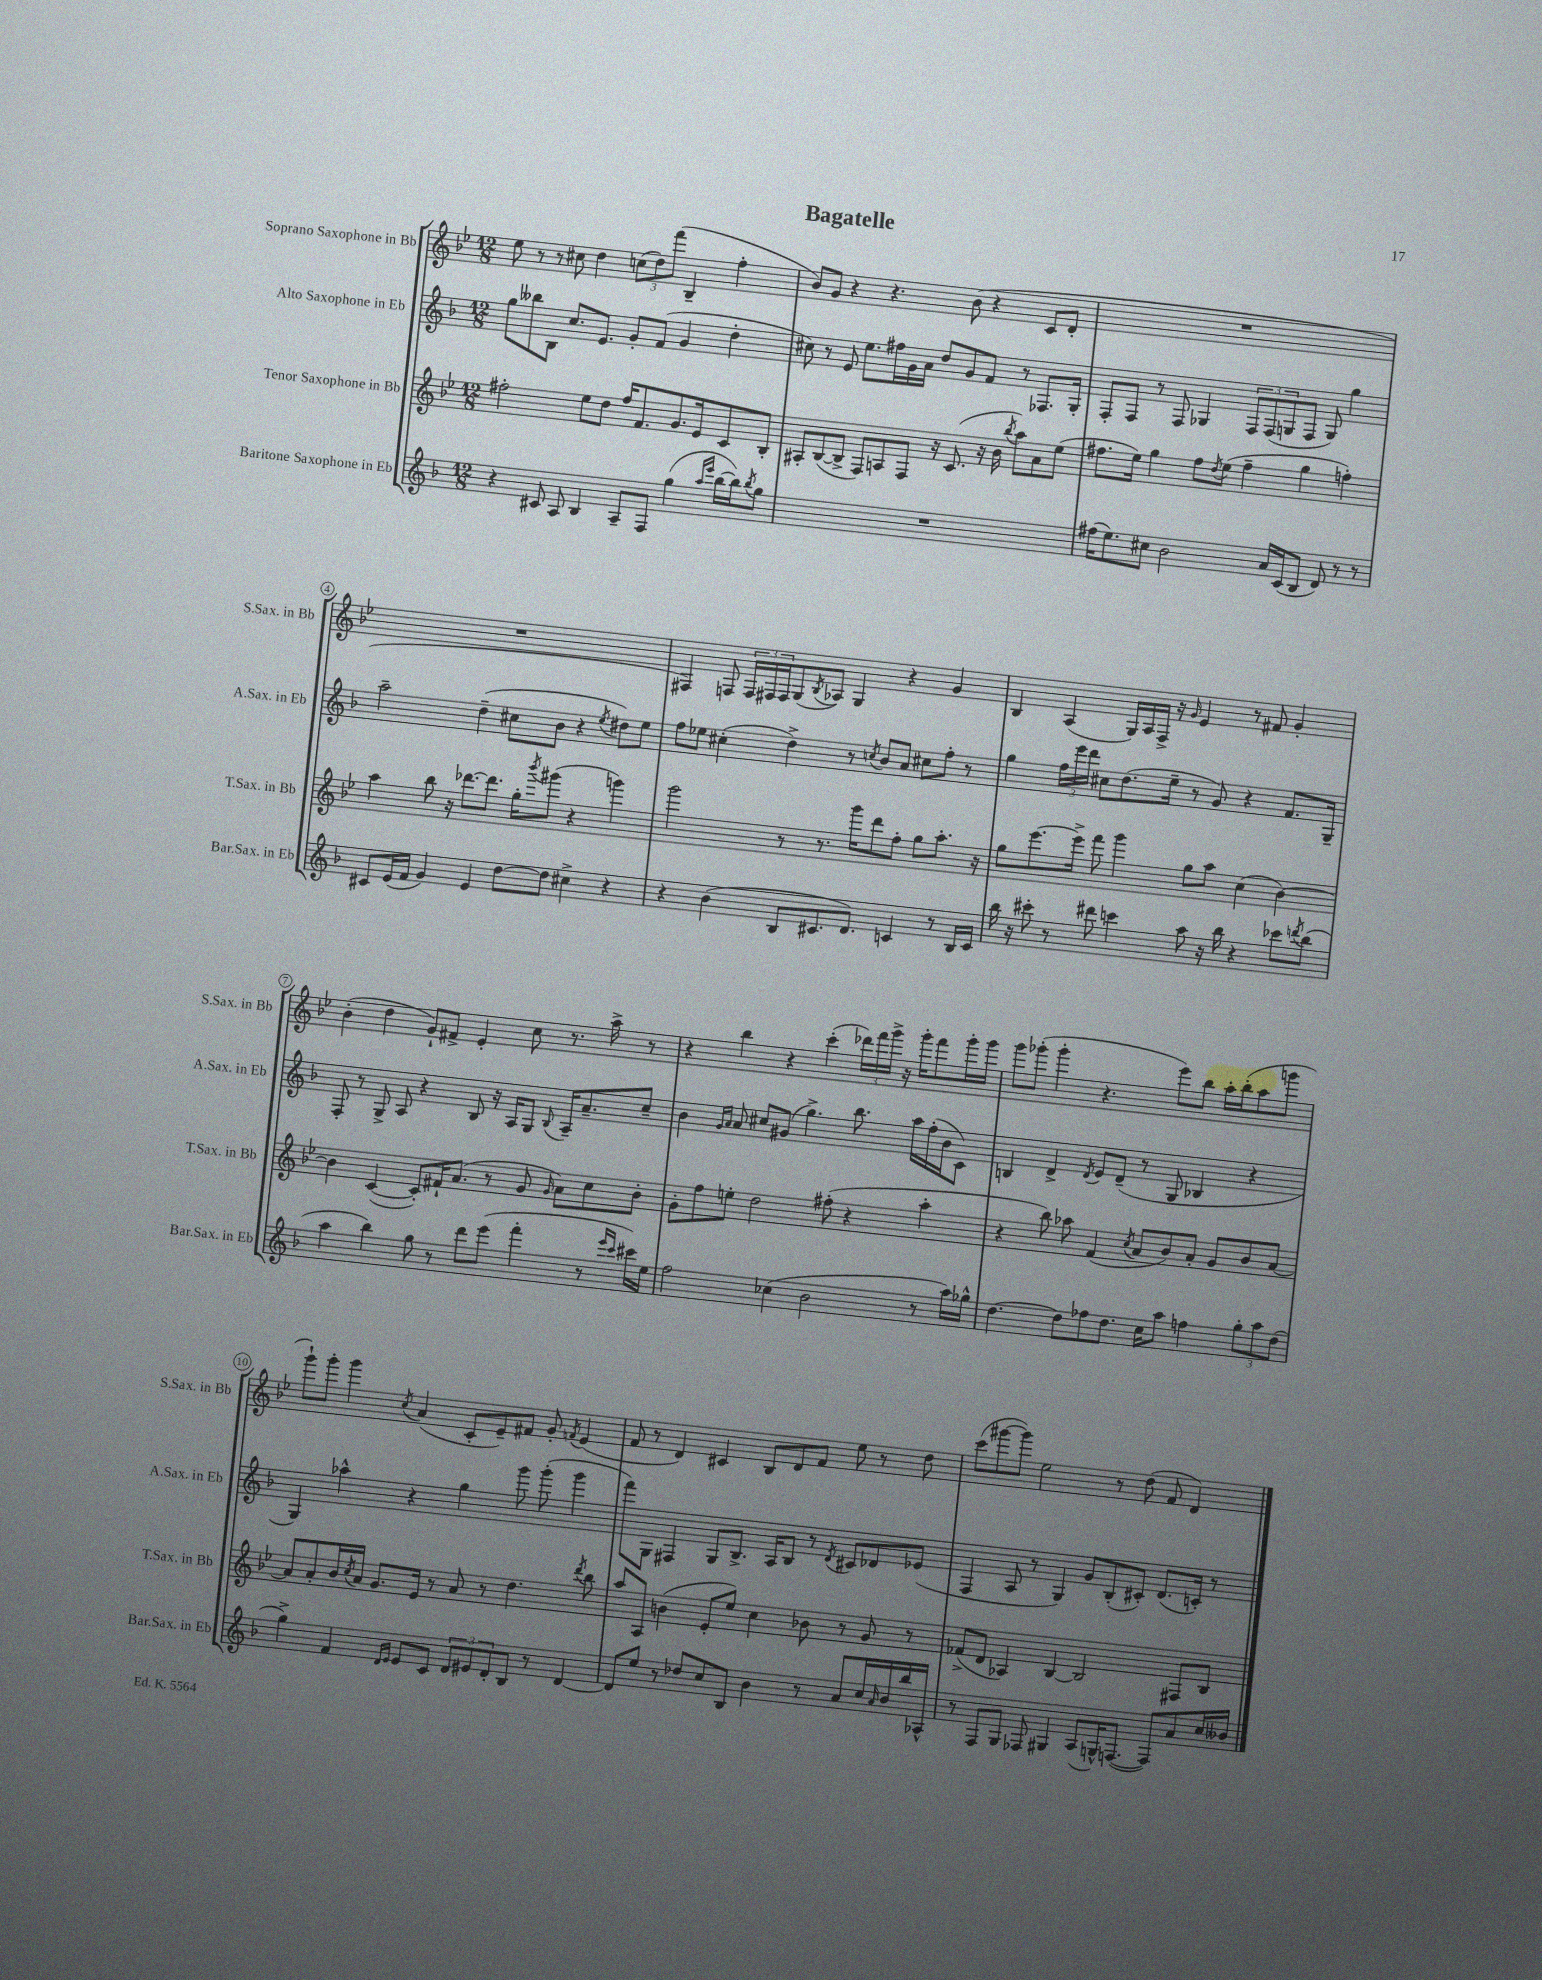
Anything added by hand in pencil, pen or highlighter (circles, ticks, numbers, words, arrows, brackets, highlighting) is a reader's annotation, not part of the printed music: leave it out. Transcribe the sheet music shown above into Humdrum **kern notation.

**kern	**kern	**kern	**kern
*staff4	*staff3	*staff2	*staff1
*clefG2	*clefG2	*clefG2	*clefG2
*k[b-]	*k[b-e-]	*k[b-]	*k[b-e-]
*M12/8	*M12/8	*M12/8	*M12/8
4r	2ff#'\	8gg\L	8ee-\
.	.	8bb--\	8r
8c#/	.	8B-\J	8r
8A/	.	8.cc/L	8cc#\
4B-/	8ee-\L	.	4dd\
.	.	8.e/J	.
.	8dd\J	.	.
8A~/L	16ff#/LK	8g'/L	(12cc\L
.	8.f/	.	.
.	.	.	12dd\)
8F/J	.	(8f/J	.
.	.	.	(12fff\J
(4gg\	8.g/	4g/	4B-~/
.	16e-/k	.	.
16qqaa/LL	.	.	.
16qqeee/JJ	.	.	.
[16bb-\LL	8c/	4dd'\	4ff'\
16bb-\]J)	.	.	.
8qbb-/	.	.	.
8gg\J	8B-'/J	.	.
=	=	=	=
1.r	8A#'/L	8cc#\)	8b-/L)
.	([8B-/	8r	8g/J
.	8B-^/]J	8e/	4r
.	8F/L)	8.ee\L	.
.	8A/	.	4.r
.	.	16ff#\L	.
.	8F/J	16g\	.
.	.	16a\JJ	.
.	16r	8dd/L	.
.	(8.c/	.	.
.	.	8g/	(8b-\
.	16r	8f/J	4r
.	16b-\	.	.
.	8qbb-/	.	.
.	8aa\L)	8r	.
.	8a\	8.F-/L	8c/L
.	(8ee-\J	.	8d'/J
.	.	16G'/Jk	.
=	=	=	=
(16ff#\LK	8.ff#\L	8F'/L	1.r
8.ee\)	.	.	.
.	.	8F/J	.
.	16ee-\Jk)	.	.
8cc#\J	4gg\	8r	.
2b-\	.	8F/	.
.	8ff#\L	4G-/	.
.	8qdd/	.	.
.	(8ee-\J	.	.
.	4ff#~\	12F/L	.
.	.	(12F/	.
16a/LL	.	.	.
.	.	12G/	.
(16c/J	.	.	.
8B-/J	4gg\	8F/J	.
8d/)	.	8G/)	.
8r	4ff'\)	4gg\	.
8r	.	.	.
=	=	=	=
8c#/L	4aa\	2aa~\	1.r
(16e/L	.	.	.
16f/JJ	.	.	.
4g/)	8bb-\	.	.
.	16r	.	.
.	[8.ddd-\L	.	.
4e/	.	(4dd~\	.
.	8.ddd-\]J	.	.
[8dd\L	.	8cc#\L	.
.	16gg'\LK	.	.
.	8qbbb-/	.	.
8dd\]J	(8ggg#\J	8b-\J	.
4cc#^\	4r	4r	.
.	.	8qee/	.
4r	4ggg\)	8dd#\L)	.
.	.	8ee\J	.
=	=	=	=
4r	2ggg\	8ff\L	4F#/)
.	.	8ee-\J	.
(4b-\	.	(4cc#'\	8F/
.	.	.	24F/LL
.	.	.	24F#/
.	.	.	24F#/J
8B-/L	8r	4dd^\)	(8G/
.	.	.	8qB-/
8.c#/	8.r	.	8A-/J)
.	.	8r	4G/
8.d/J)	16ggg\LK	.	.
.	.	8qcc/	.
.	8ddd\	8b-/L	.
4c/	8ff'\J	8a/J	4r
.	8gg\L	8cc#\L	.
8r	8.aa'\J	8ff'\J	4g/
16B-/LL	.	8r	.
16c/JJ	16r	.	.
=	=	=	=
16bb-\	8gg\L	4gg\	4B-/
16r	.	.	.
8ccc#'\	[8.eee-\	.	.
8r	.	24ff\LL	(4A/
.	.	24eee\	.
.	16eee-^\]Jk	.	.
.	.	24ddd\JJ	.
8ddd#\	8fff\	8cc#\L	.
4ccc\	4ggg\	(8.dd\	16G/LL)
.	.	.	16A/
.	.	.	16F^/JJ
.	.	16ee~\Jk	16r
.	.	.	16qqg/
8aa\	8gg\L	8r	4e-/
16r	8aa\J	8g/)	.
16bb-\	.	.	.
4r	(4cc\	4r	8r
.	.	.	8f#/
8ccc-\L	[4b-\)	8.f/L	4g'/
8qddd/	.	.	.
(8bb-\J	.	.	.
.	.	16G~/Jk	.
=	=	=	=
4aa\	4b-\]	8F'/	(4b-'\
.	.	8r	.
4bb-\)	([4c/	8G^/	4dd\
.	.	8A/	.
8gg\	8c'/]L)	4r	8g`/L)
8r	16f#`/K	.	8f#^/J
.	(8.a/J	.	.
8ddd\L	.	8B-/	4e-'/
(8eee\J	8r	16r	.
.	.	16A/LK	.
4fff'\	8g/	8G/J	8cc\
.	16qqg/	8qqB-/	.
.	8a\L)	16A~/LK	8.r
.	.	8.a~/	.
8r	8cc\	.	.
.	.	.	16aa^\
16qqeee/LL	.	.	.
16qqccc/JJ	.	.	.
16ccc#\LL)	8b-'\J	8cc~/J	8r
16ee\JJ	.	.	.
=	=	=	=
2ff\	8g'\L	4b-\	4r
.	8ff\	.	.
.	.	16qqg/LL	.
.	.	16qqa/JJ	.
.	8ee'\J	8a/	4bb-\
.	2dd\	8cc#/L	.
(4cc-\	.	(8g#/J	4r
.	.	4.gg^\)	.
2b-\	.	.	(4ccc'\
.	(8ff#'\	.	.
.	4r	8.bb-\	24ddd-\LL)
.	.	.	24fff\
.	.	.	24ggg^\JJ
.	.	.	16r
.	.	16aa\LL	16ggg'\LK
8r	4aa'\	(16ff'\	8fff\
.	.	16b-\J	.
16aa\LL)	.	8c\J)	16ggg'\L
16gg-^^\JJ	.	.	16ggg\JJ
=	=	=	=
[4.dd\	4r	4B/	8ggg\L
.	.	.	(8ggg-'\J
.	8bb-\)	4d^/	4ggg-'\
8dd\]L	8aa-\	.	.
.	.	8qd/	.
8ff-\	(4f/	8e/L	4.r
8.dd\J	.	(8d~/J	.
.	8qcc/	.	.
.	8a/L	8r	.
16cc\LK	.	.	.
8aa\J	8b-/)	8G/	8eee-\L)
4ff\	8a'/J	4B-/	8bb-\J
.	8g/L	.	16aa'\LL
.	.	.	(16bb-'\J
12gg'\L	8b-/	4r	8aa\
12aa\	.	.	.
.	[8a/J	.	8ggg\J
(12dd\J	.	.	.
=	=	=	=
4gg^\)	8a/]L	4G/)	8ggg`\L)
.	8a'/	.	8ggg'\J
4f/	16b-/L	4aa-^^\	4ggg\
.	8qcc/	.	.
.	16a/JJ	.	.
.	8.g/L	.	.
16qqd/LL	.	.	.
16qqe/JJ	.	.	8qcc/
8e/L	.	4r	(4a/
.	16e-/Jk	.	.
8c/J	8r	.	.
12d/L	8a/	4gg\	8c'/L
12e#/	.	.	.
.	8r	.	8e-~/)
12d'/	.	.	.
8B-/J	4.dd\	8ggg\	8f#/J
8r	.	(8ggg'\	8g'/
.	.	.	8qf/
[4d/	.	4ggg\	(4e-/
.	8qddd/	.	.
.	8bb-\	.	.
=	=	=	=
8d/]L	8aa/L	8fff\L)	8f/
8ee/J	8A/J	8G\J	8r
8r	(4b\	4F#/	4d/)
8dd-/L	.	.	.
8cc/	8e-'/L	8G/L	4c#/
8B-/J	8ee-/J)	8.B-^/J	.
4b-\	4cc\	.	8B-/L
.	.	16A/LK	.
.	.	8B-/J	8d/
8r	8b-\	8r	8f/J
.	.	8qd/	.
8a/L	8r	8c#/L	8ee-\
16cc/L	8g/	8d-/	8r
16qqa/	.	.	.
16b-/	.	.	.
16bb-/	8r	(8e-/J	8dd\
16A-^^/JJ	.	.	.
=	=	=	=
8r	(8f-^/L	4F/	(8ccc\L
8F/L	8d/J	.	[8ggg#\
8G/J	4A-/)	8A/	8ggg#\]J)
8F-/	.	8r	2ee-\
4G#/	[4B-/	4G/)	.
(8A/L	2B-/]	8g/L	.
16G^^/K)	.	(8B-'/	8r
([8.F/J	.	.	.
.	.	8c#'/J)	(8dd\
8F/]L)	.	(8.d/L	8f/
8a/	8F#/L	.	4d/)
.	.	16c'/Jk)	.
16cc/L	8B-/J	8r	.
16b--/JJ	.	.	.
==	==	==	==
*-	*-	*-	*-
